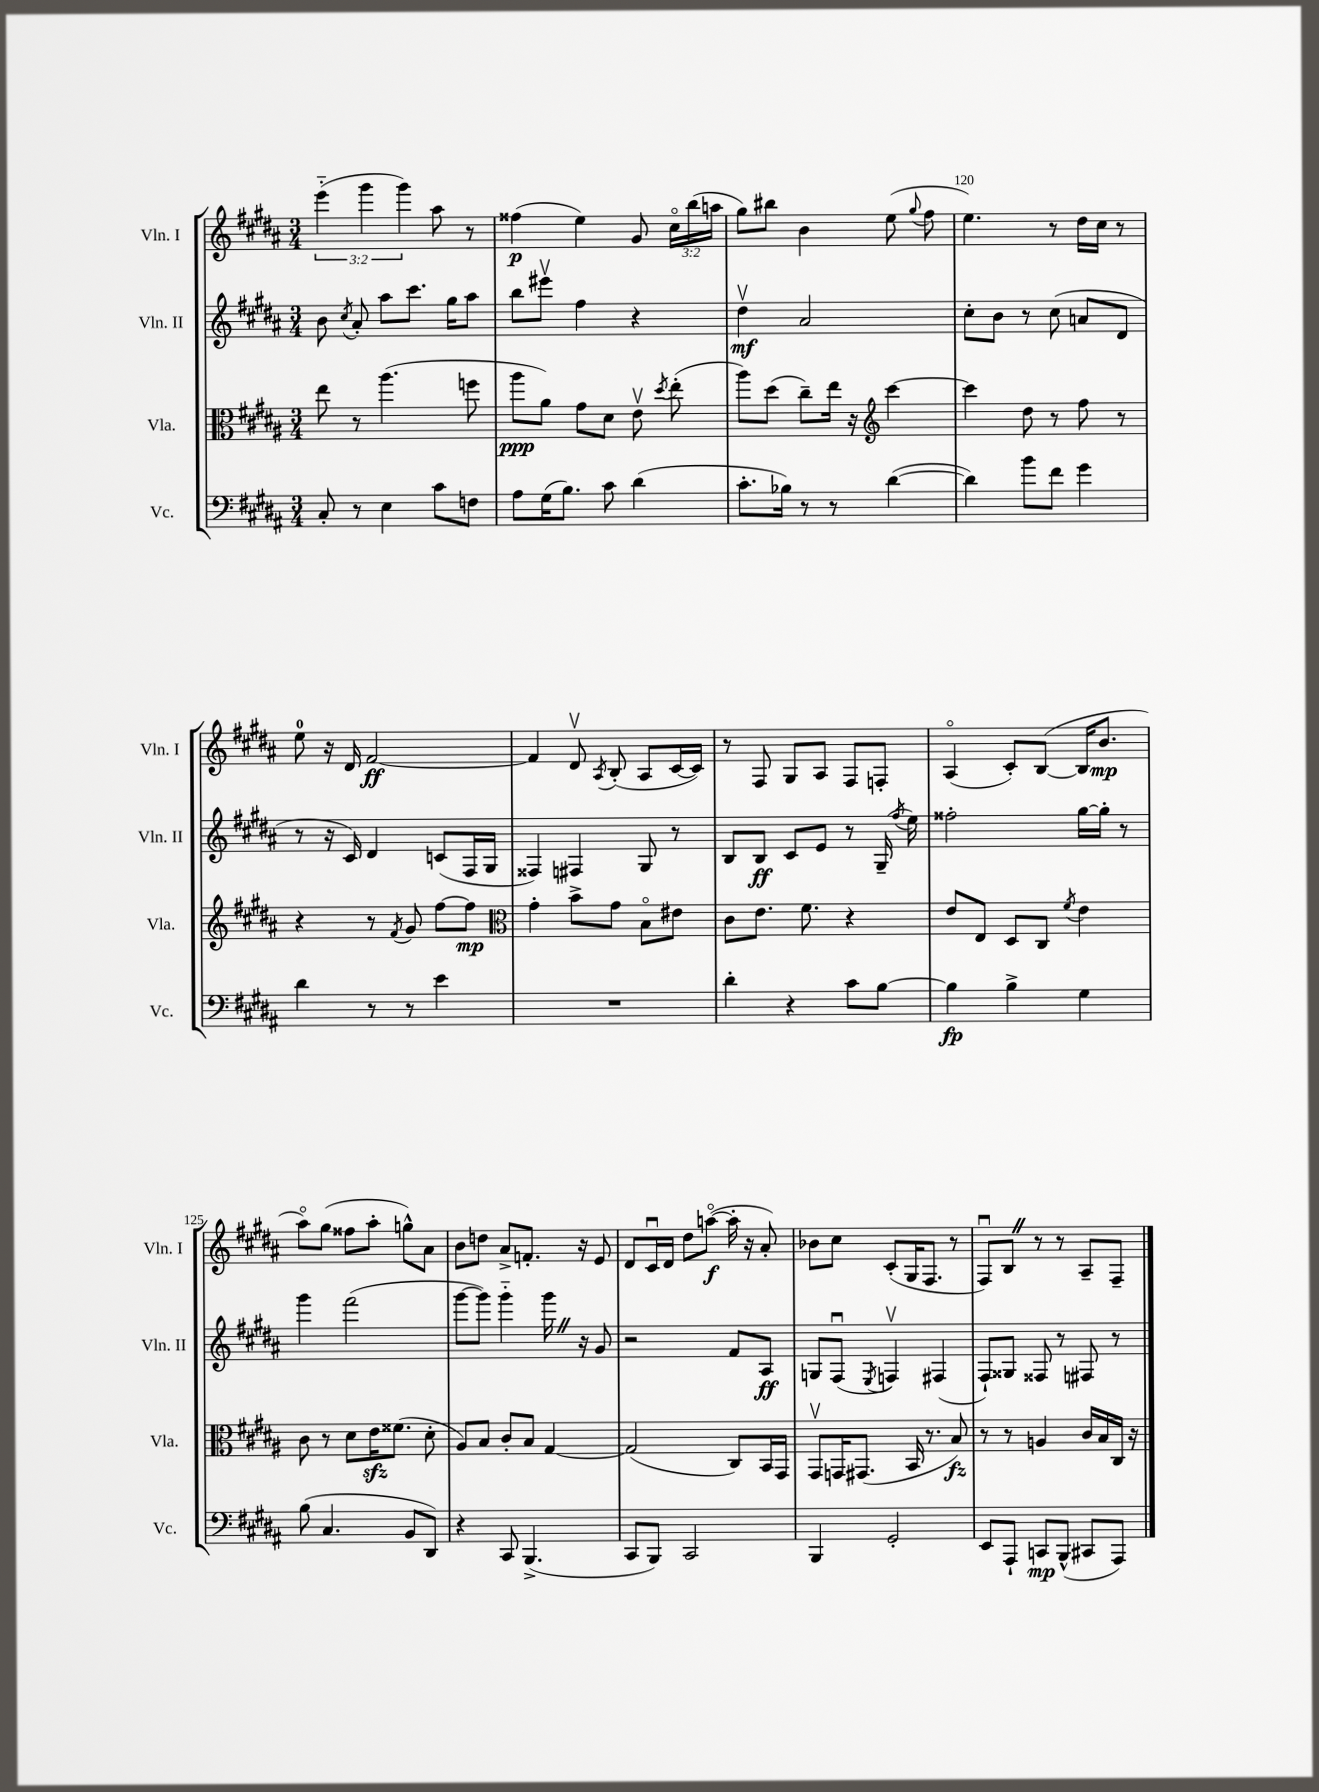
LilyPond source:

<<
\new StaffGroup <<
\new Staff = "s0" \with { instrumentName = "Vln. I" shortInstrumentName = "Vln. I" } {
    \clef treble \key b \major \numericTimeSignature \time 3/4 \override Staff.TupletNumber.text = #tuplet-number::calc-fraction-text
    \autoBeamOff \tuplet 3/2 { e'''4-_( gis'''4 gis'''4) } ais''8 r8 |
    fisis''4\p( e''4) gis'8 \tuplet 3/2 { cis''16[\flageolet b''16( a''16] } |
    gis''8[) bis''8] b'4 e''8( \appoggiatura { gis''8 } fis''8 |
    e''4.) r8 dis''16[ cis''16] r8 |
    e''8-0 r16 dis'16 fis'2~\ff |
    fis'4 dis'8\upbow \acciaccatura { ais8 } b8-.( ais8[ cis'16~ cis'16]) |
    r8 fis8 gis8[ ais8] fis8[ f8]-. |
    ais4\flageolet( cis'8[-.) b8]~( b16[ b'8.]\mp |
    ais''8[\flageolet) gis''8]( fisis''8[ ais''8]-. g''8[-^) ais'8] |
    b'8[ d''8] ais'8[-> f'8.]-. r16 e'8 |
    dis'8[ cis'16\downbow dis'16] dis''8[ a''8]~\flageolet\f( a''16-. r16 ais'8-.) |
    bes'8[ cis''8] cis'8[-.( gis16 fis8.] r8 |
    fis8[\downbow) b8] \once \override BreathingSign.text = \markup { \musicglyph "scripts.caesura.straight" } \breathe r8 r8 ais8[-- fis8]-- \bar "|." |
}
\new Staff = "s1" \with { instrumentName = "Vln. II" shortInstrumentName = "Vln. II" } {
    \clef treble \key b \major \numericTimeSignature \time 3/4
    \autoBeamOff b'8 \acciaccatura { cis''8 } ais'8-. ais''8[ cis'''8.] gis''16[ ais''8] |
    b''8[ eis'''8]\upbow fis''4 r4 |
    dis''4\upbow\mf ais'2 |
    cis''8[-. b'8] r8 cis''8( a'8[ dis'8] |
    r8 r16 cis'16) dis'4 c'8[( fis16 gis16] |
    fisis4) fis4 gis8 r8 |
    b8[ b8]\ff cis'8[ e'8] r8 gis16--( \acciaccatura { fis''8 } e''16) |
    fisis''2-. gis''16[~ gis''16]-. r8 |
    gis'''4 fis'''2( |
    gis'''8[~ gis'''8]) gis'''4-_ gis'''16 \once \override BreathingSign.text = \markup { \musicglyph "scripts.caesura.straight" } \breathe r16 gis'8 |
    r2 fis'8[ ais8]\ff |
    g8[ fis8]\downbow( \acciaccatura { e8 } f4\upbow) fis4( |
    fis8[-!) gisis8] fisis8 r8 fis8 r8 \bar "|." |
}
\new Staff = "s2" \with { instrumentName = "Vla." shortInstrumentName = "Vla." } {
    \clef alto \key b \major \numericTimeSignature \time 3/4
    \autoBeamOff e''8 r8 ais''4.( f''8 |
    ais''8[\ppp ais'8]) gis'8[ dis'8] e'8\upbow \acciaccatura { dis''8 } e''8-.( |
    ais''8[) dis''8]( cis''8[--) e''16] r16 \clef treble cis'''4~ |
    cis'''4 dis''8 r8 fis''8 r8 |
    r4 r8 \acciaccatura { fis'8 } gis'8 fis''8[~ fis''8]\mp |
    \clef alto gis'4-. b'8[-> gis'8] b8[\flageolet eis'8] |
    cis'8[ e'8.] fis'8. r4 |
    e'8[ e8] dis8[ cis8] \acciaccatura { fis'8 } e'4 |
    cis'8 r8 dis'8[ e'16\sfz fisis'8.]( dis'8-. |
    ais8[) b8] cis'8[-. b8] gis4~ |
    gis2( cis8[) b,16 gis,16] |
    gis,8[\upbow g,16 gis,8.]( b,16 r8. b8\fz) |
    r8 r8 a4 cis'16[ b16 cis16] r16 \bar "|." |
}
\new Staff = "s3" \with { instrumentName = "Vc." shortInstrumentName = "Vc." } {
    \clef bass \key b \major \numericTimeSignature \time 3/4
    \autoBeamOff cis8-. r8 e4 cis'8[ f8] |
    ais8[ gis16( b8.]) cis'8 dis'4( |
    cis'8.[-. bes16]) r8 r8 dis'4~( |
    dis'4) b'8[ fis'8] gis'4 |
    dis'4 r8 r8 e'4 |
    R2. |
    dis'4-. r4 cis'8[ b8]~ |
    b4\fp b4-> gis4 |
    b8( cis4. b,8[ dis,8]) |
    r4 cis,8 b,,4.->( |
    cis,8[ b,,8]) cis,2 |
    b,,4 gis,2-. |
    e,8[ ais,,8]-! c,8[\mp b,,8]-^( cis,8[ ais,,8]) \bar "|." |
}
>>
>>
\layout { \context { \Score currentBarNumber = #117 \override BarNumber.break-visibility = ##(#f #t #t) barNumberVisibility = #(every-nth-bar-number-visible 5) } }
